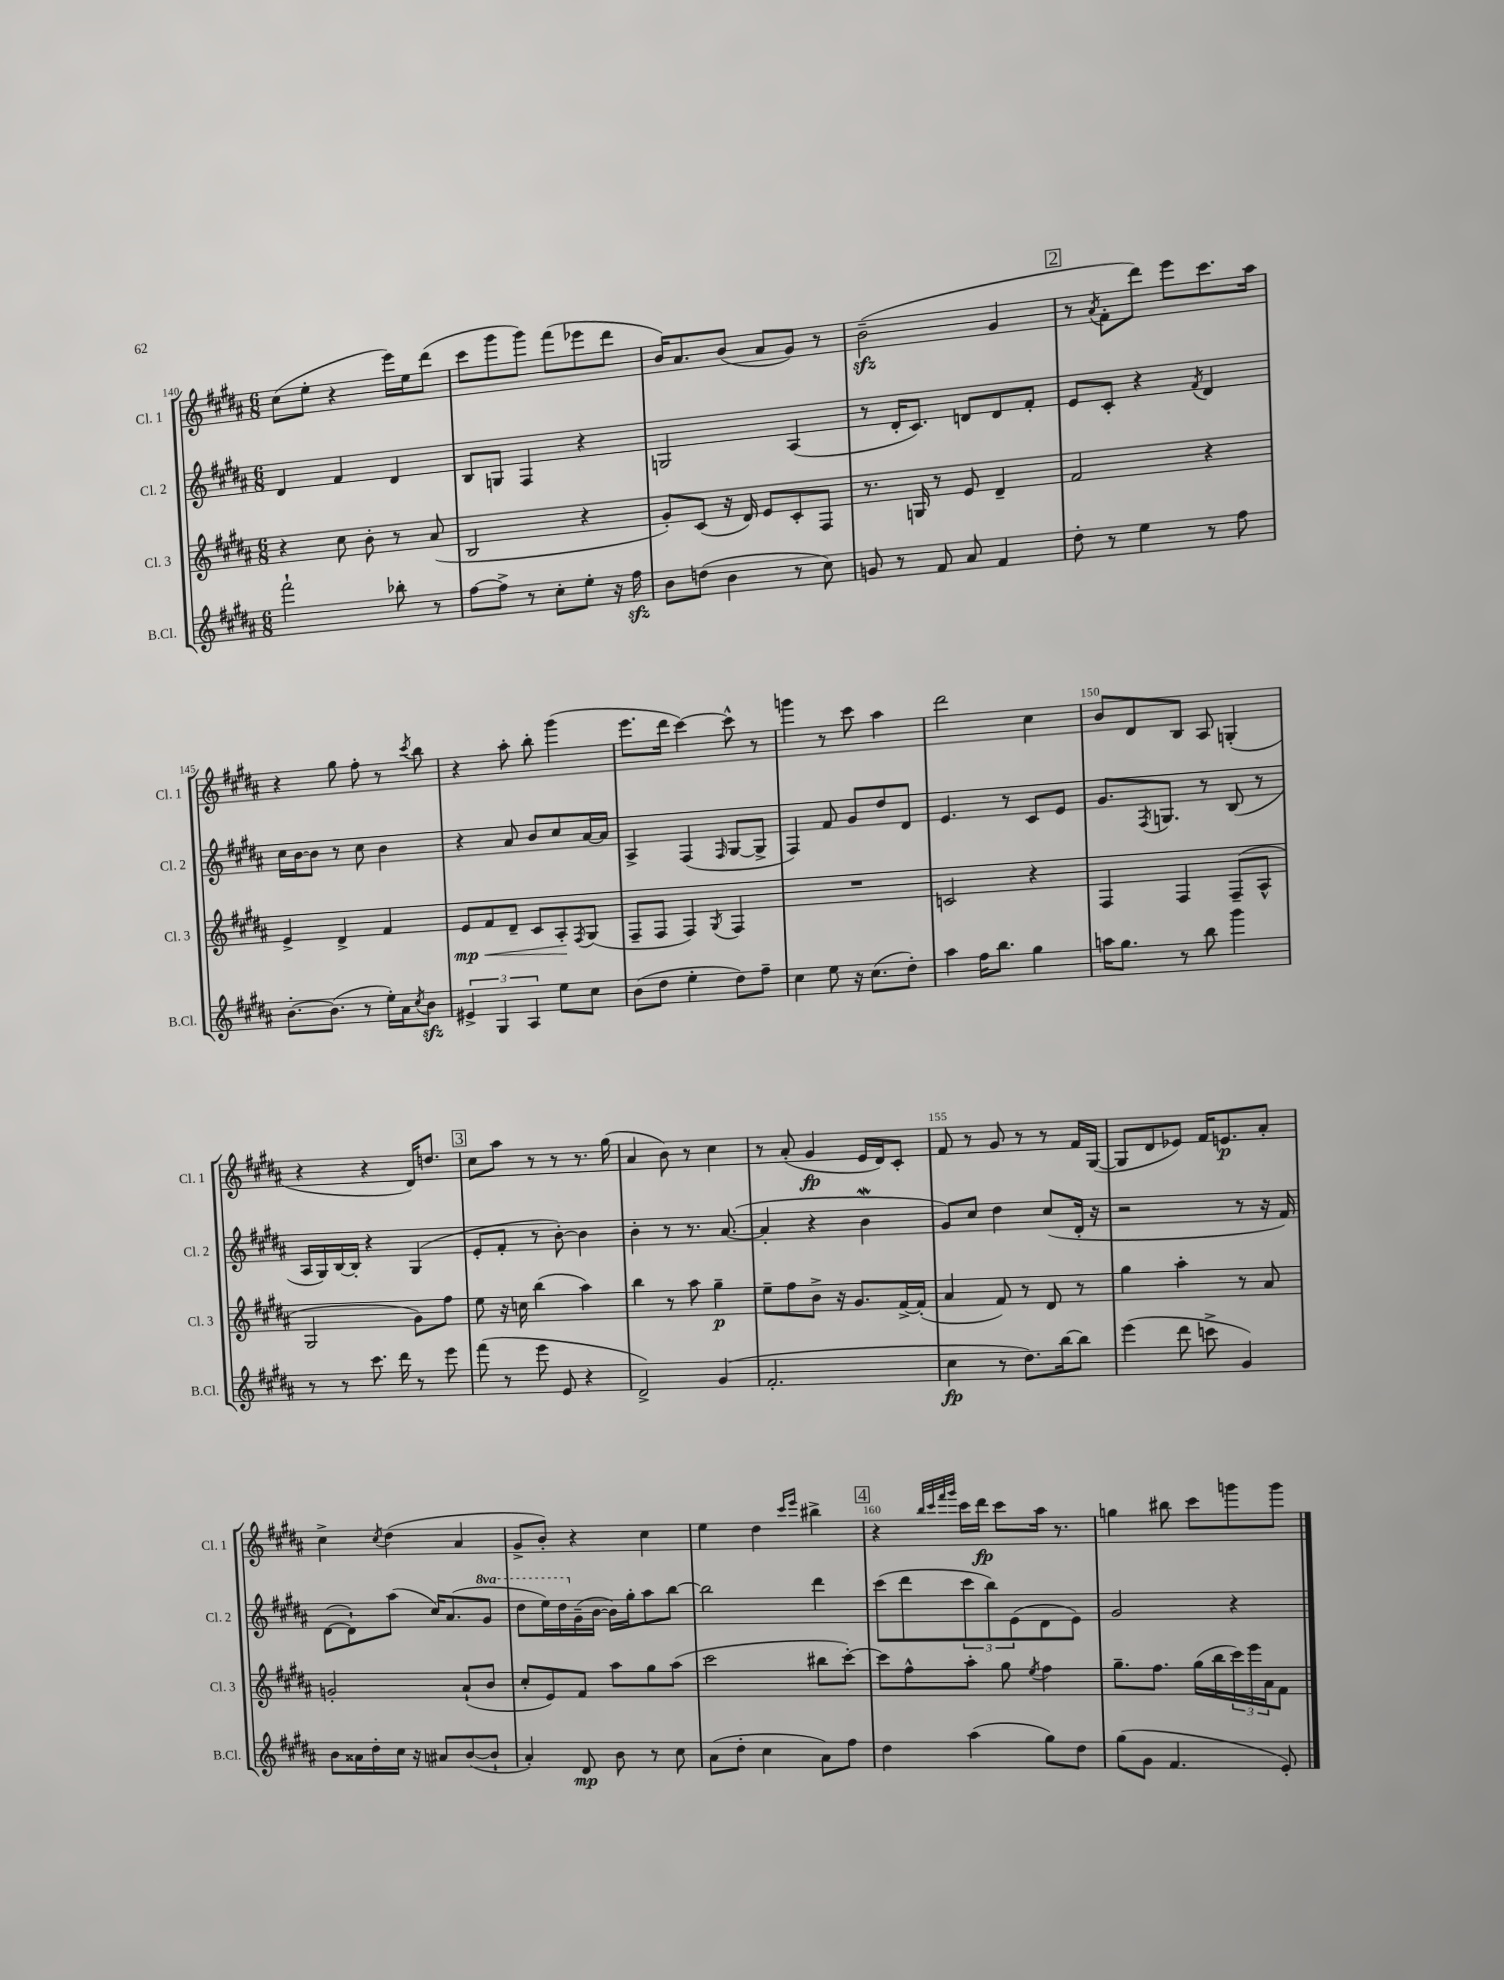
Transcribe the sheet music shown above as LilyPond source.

<<
\new StaffGroup <<
\new Staff = "s0" \with { instrumentName = "Cl. 1" shortInstrumentName = "Cl. 1" } {
    \clef treble \key b \major \numericTimeSignature \time 6/8
    cis''8( e''8-. r4 e'''16) e''16 dis'''8( |
    cis'''8 gis'''8 gis'''8) fis'''8( ees'''8 dis'''8 |
    b'16) ais'8. b'8( ais'8 gis'8) r8 |
    b'2--\sfz( gis'4 |
    \mark \markup { \box "2" } r8 \acciaccatura { ais'8 } fis'8-. dis'''8) e'''8 cis'''8. ais''16 |
    r4 gis''8 fis''8-. r8 \acciaccatura { cis'''8 } b''8 |
    r4 ais''8-. b''8-. gis'''4( |
    e'''8. dis'''16 cis'''4~) cis'''8-^ r8 |
    g'''4 r8 cis'''8 ais''4 |
    dis'''2 cis''4 |
    b'8 dis'8 b8 ais8 g4-.( |
    r4 r4 dis'16) d''8. |
    \mark \markup { \box "3" } cis''8 ais''8 r8 r8 r8. gis''16( |
    ais'4 b'8) r8 cis''4 |
    r8 ais'8-.( gis'4\fp e'16 dis'16) cis'8-. |
    fis'8 r8 gis'8 r8 r8 fis'16 gis16~( |
    gis8 dis'8 ees'8) fis'16 e'8.\p ais'8-. |
    cis''4-> \acciaccatura { cis''8 } dis''4( ais'4 |
    gis'8-> b'8-.) r4 cis''4 |
    e''4 dis''4 \grace { cis'''16 e'''16 } bis''4-> |
    \mark \markup { \box "4" } r4 \grace { b''32 cis'''32 fis'''32 gis'''32 } cis'''16 dis'''16\fp cis'''8 ais''16 r8. |
    g''4 bis''8 cis'''8 g'''8 g'''8 \bar "|." |
}
\new Staff = "s1" \with { instrumentName = "Cl. 2" shortInstrumentName = "Cl. 2" } {
    \clef treble \key b \major \numericTimeSignature \time 6/8 \set Staff.ottavationMarkups = #ottavation-simple-ordinals
    dis'4 fis'4 dis'4 |
    b8 g8 fis4 r4 |
    g2 ais4( |
    r8 dis'16-. cis'8.) d'8 d'8 fis'8-. |
    \mark \markup { \box "2" } e'8 cis'8-. r4 \acciaccatura { fis'8 } dis'4 |
    cis''16 b'16~ b'8 r8 cis''8 b'4 |
    r4 ais'8 b'8 cis''8 ais'16~ ais'16 |
    ais4-> fis4( \grace { fis16 } gis8~ gis8-> |
    fis4) fis'8 gis'8 dis''8 dis'8 |
    e'4. r8 cis'8 e'8 |
    gis'8. \acciaccatura { fis8 } g8. r8 b8( r8 |
    ais16 gis16) b16~ b16-. r4 gis4( |
    \mark \markup { \box "3" } e'8-. fis'8-. r8 b'8~-.) b'4 |
    b'4-. r8 r8. ais'8.~( |
    ais'4-. r4 b'4\mordent |
    gis'8) cis''8 dis''4 cis''8( dis'16-. r16 |
    r2 r8 r16 fis'16) |
    dis'8~( dis'8-!) ais''8( cis''16) ais'8.( \ottava #1 gis''8 |
    dis'''8 e'''16) dis'''16 \ottava #0 gis'16--( b'16~ b'16) gis''16-. ais''8 b''8~ |
    b''2 dis'''4 |
    \mark \markup { \box "4" } cis'''8( dis'''8 \tuplet 3/2 { cis'''8 b''8) e'8( } dis'8 e'8) |
    gis'2 r4 \bar "|." |
}
\new Staff = "s2" \with { instrumentName = "Cl. 3" shortInstrumentName = "Cl. 3" } {
    \clef treble \key b \major \numericTimeSignature \time 6/8
    r4 cis''8 b'8-. r8 ais'8( |
    b2 r4 |
    gis'8-.) cis'8( r16 dis'16) e'8 cis'8-. fis8 |
    r8. g16 r8 e'8 dis'4-- |
    \mark \markup { \box "2" } fis'2 r4 |
    e'4-> dis'4-> fis'4 |
    e'8\mp\< fis'8 dis'8-- cis'8 ais8-.\! \acciaccatura { fis8 } gis8( |
    fis8-- fis8 fis4) \acciaccatura { gis8 } fis4 |
    R2. |
    c'2 r4 |
    fis4 fis4 fis8--( ais8-^ |
    gis2 gis'8) fis''8 |
    \mark \markup { \box "3" } e''8 r16 c''16 b''4( ais''4) |
    b''4 r8 ais''8 gis''4--\p |
    e''8-- fis''8 b'8-> r16 gis'8. fis'16~-> fis'16-.( |
    ais'4 fis'8) r8 dis'8 r8 |
    gis''4 ais''4-. r8 ais'8 |
    g'2-. ais'8-!( b'8 |
    cis''8-. e'8) fis'8 ais''8 gis''8 ais''8( |
    cis'''2 bis''8 cis'''8~-.) |
    \mark \markup { \box "4" } cis'''8 fis''8-^ ais''8-. gis''8 \acciaccatura { e''8 } fis''4 |
    gis''8.-- fis''8. gis''16( b''16 \tuplet 3/2 { cis'''16) e'''16 ais'16 } fis'8 \bar "|." |
}
\new Staff = "s3" \with { instrumentName = "B.Cl." shortInstrumentName = "B.Cl." } {
    \clef treble \key b \major \numericTimeSignature \time 6/8
    fis'''2-! bes''8-. r8 |
    fis''8~ fis''8-> r8 cis''8-. e''8-. r16 fis''16\sfz |
    b'8 d''8( b'4 r8 cis''8) |
    g'8 r8 fis'8 ais'8 fis'4 |
    \mark \markup { \box "2" } dis''8-. r8 e''4 r8 fis''8 |
    b'8.~-. b'8.( r8 e''16-.) ais'16 \acciaccatura { cis''8 } b'8\sfz |
    \tuplet 3/2 { eis'4-> gis4 ais4 } e''8 cis''8 |
    b'8( dis''8 e''4-. dis''8) fis''8-- |
    cis''4 e''8 r16 cis''8.( dis''8-.) |
    ais''4 fis''16 b''8. gis''4 |
    a''16 gis''8. r8 b''8 gis'''4 |
    r8 r8 cis'''8. dis'''16 r8 e'''8 |
    \mark \markup { \box "3" } fis'''8( r8 e'''8 e'8 r4 |
    dis'2->) gis'4( |
    fis'2.-. |
    cis''4\fp r8 dis''8.) b''16~ b''8 |
    e'''4( dis'''8 c'''8-> gis'4) |
    b'8 aisis'16 dis''16-. cis''16 r16 ais'8 b'8~( b'8-! |
    ais'4-.) dis'8\mp b'8 r8 cis''8 |
    ais'8( dis''8-. cis''4 ais'8) fis''8 |
    \mark \markup { \box "4" } dis''4 ais''4( gis''8) dis''8 |
    gis''8( gis'8 fis'4. e'8-.) \bar "|." |
}
>>
>>
\layout { \context { \Score currentBarNumber = #140 \override BarNumber.break-visibility = ##(#f #t #t) barNumberVisibility = #(every-nth-bar-number-visible 5) } }
